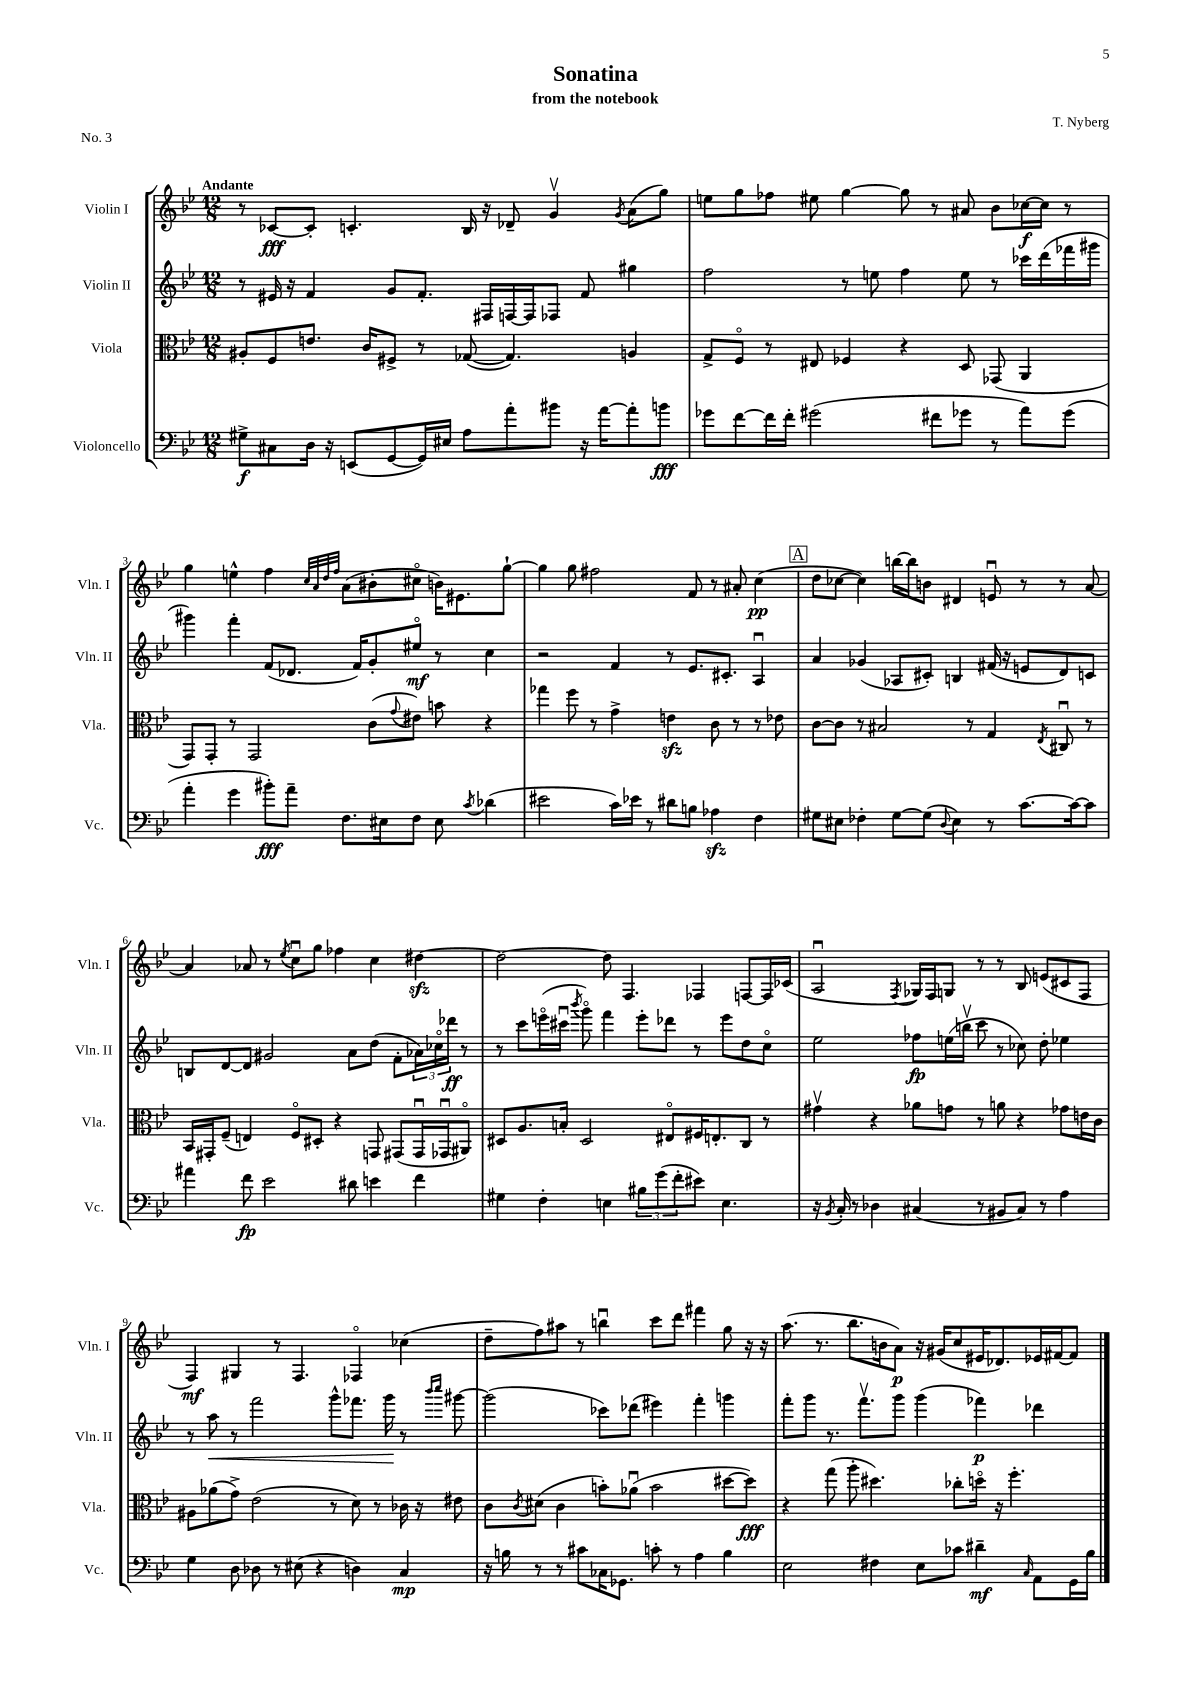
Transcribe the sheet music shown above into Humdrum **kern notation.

**kern	**kern	**kern	**kern
*staff4	*staff3	*staff2	*staff1
*clefF4	*clefC3	*clefG2	*clefG2
*k[b-e-]	*k[b-e-]	*k[b-e-]	*k[b-e-]
*M12/8	*M12/8	*M12/8	*M12/8
8G#^	8A#'	8r	8r
8C#	8F	16e#	[8c-
.	.	16r	.
16D	8.e	4f	8c-']
16r	.	.	.
(8EE	.	.	4.c'
.	16c	.	.
[8GG	8F#^	8g	.
16GG])	8r	8.f'	.
16E#	.	.	.
8A	([8G-	.	16B-
.	.	16F#	16r
8a'	4.G-])	[16F	8d-~
.	.	16F]	.
8b#	.	8F-	4gv
16r	.	8f	.
[16a	.	.	.
.	.	.	8qg
8a']	4A	4gg#	(8a
8b	.	.	8gg)
=	=	=	=
8g-	8G^	2ff	8ee
[8f	8Fo	.	8gg
16f]	8r	.	8ff-
16f'	.	.	.
(2g#	8E#	.	8ee#
.	4F-	8r	[4gg
.	.	8ee	.
.	4r	4ff	8gg]
8f#	.	.	8r
8g-	8D	8ee	8a#
8r	(8GG-	8r	8b-
8a)	4AA	16ccc-	[16cc-
.	.	(16ddd	16cc-]
(8g-	.	16fff-	8r
.	.	16ggg#	.
=	=	=	=
4a'	8GG)	4ggg#)	4gg
.	8GG'	.	.
4g	8r	4fff'	4ee^^
.	2GG	.	.
8b#')	.	(8f	4ff
8a~	.	8.d-	.
.	.	.	32qqcc
.	.	.	32qqa
.	.	.	32qqdd
.	.	.	32qqff
8.F	.	.	(8a
.	.	16f)	.
.	(8c	8g'	8b#'
16E#	.	.	.
.	8qqg	.	.
8F	8e#)	8ee#o	8cc#o
8E#	8b	8r	16b)
.	.	.	8.e#
8qc	.	.	.
(4d-	4r	4cc	.
.	.	.	[8gg`
=	=	=	=
2e#	4gg-	2r	4gg]
.	8ff	.	8gg
.	8r	.	2ff#
16c)	4g^	4f	.
16e-	.	.	.
8r	.	.	.
8d#	4e	8r	.
8B	.	8.e-	8f
4A-	8c	.	8r
.	.	8.c#'	.
.	8r	.	8a#'
4F	8r	4Au	(4cc
.	8e-	.	.
=	=	=	=
8G#	[8c	4a	8dd
8E#	8c]	.	[8cc-
4F-'	8r	(4g-	4cc-])
.	2B#	.	.
[8G#	.	8A-	[16bb
.	.	.	16bb]
(8G#]	.	8c#')	8b
8qqD	.	.	.
4E#)	.	4B	4d#
.	8r	.	.
8r	4G	(16f#	8eu
.	.	16r	.
[8.c	.	8e	8r
.	8qE-	.	.
.	8C#u	8d)	8r
16c_	.	.	.
8c]	8r	8c	[8a
=	=	=	=
4a#	16BB-	8B	4a]
.	16GG#'	.	.
.	(8F~	[8d	.
8f	4E)	8d]	8a-
2e-	.	2g#	8r
.	.	.	8qee-
.	8Fo	.	8ccu
.	8D#'	.	8gg
.	4r	.	4ff-
8d#	.	8a	.
4e	8GG	(8dd	4cc
.	(8GG#	8f'	.
4f	16GG#u	24a-)	[4dd#
.	.	24cc-o	.
.	16GG-u	.	.
.	.	24ddd-	.
.	8AA#o)	8r	.
=	=	=	=
4G#	8D#	8r	2dd#_
.	8.A	8ccc	.
4F'	.	(16eeeo	.
.	16B'	16ccc#u	.
.	.	8qbbb-	.
.	2D#	8gggo)	.
4E	.	4fff	8dd#]
.	.	.	4.F
12B#	.	8eee'	.
(12g	.	.	.
.	8E#o	8ddd-	.
12f'	.	.	.
8e#)	16F#	8r	4F-
.	8.E'	.	.
4.E	.	8eee	.
.	8C	8dd	[8F
.	8r	8cco	16F]
.	.	.	(16c-
=	=	=	=
16r	4g#v	2ee-	2Au
8qBB-	.	.	.
16C'	.	.	.
8r	.	.	.
4D-	4r	.	.
.	.	.	8qF
(4C#	8a-	8ff-	16G-)
.	.	.	16F
.	8g	(16ee	8G
.	.	16bbv	.
8r	8r	8ccc	8r
8BB#	8a	8r	8r
8C#)	4r	8cc-)	8B-
8r	.	8dd'	(8e
4A	8g-	4ee-	8c#
.	16e	.	8F
.	16c	.	.
=	=	=	=
4G	8A#	8r	4F)
.	(8a-	8aa	.
8D	8g^)	8r	4G#
8D-	(2e-	2fff	.
8r	.	.	8r
(8E#	.	.	4.F
4r	.	.	.
.	8r	8ggg^^	.
4D)	8d)	8.fff-	4F-o
.	8r	.	.
.	.	16ggg	.
4C	16c-	8r	(4cc-
.	16r	.	.
.	.	16qqbbb-	.
.	.	16qqcccc	.
.	8e#	[8ggg#	.
=	=	=	=
16r	8c	(2ggg#]	8dd~
16B	.	.	.
.	8qc	.	.
8r	(8d#	.	8ff)
8r	4c	.	8aa#
8c#	.	.	8r
16C-	8b')	8ccc-)	4bbu
8.GG-	.	.	.
.	(8a-u	(8ddd-	.
8c'	2b	4eee#)	8ccc
8r	.	.	8ddd
4A	.	4fff'	4fff#
4B	[8dd#	4ggg	8gg
.	8dd#])	.	16r
.	.	.	16r
=	=	=	=
2E-	4r	8fff'	(8.aa
.	.	8ggg	.
.	.	.	8.r
.	(8gg	8.r	.
.	8aa'	.	8.bb-
.	.	8.fffv	.
4F#	4.dd#)	.	.
.	.	.	16b
.	.	8ggg	8a)
8E-	.	(4ggg	16r
.	.	.	(16g#
8c-	8cc-'	.	8cc
4d#~	16ddo	4fff-)	16e#
.	16r	.	8.d-)
.	4.ff'	.	.
16qqC	.	.	.
8AA	.	4ddd-	16e-
.	.	.	[16f#
16GG	.	.	8f#]
16B-	.	.	.
==	==	==	==
*-	*-	*-	*-
